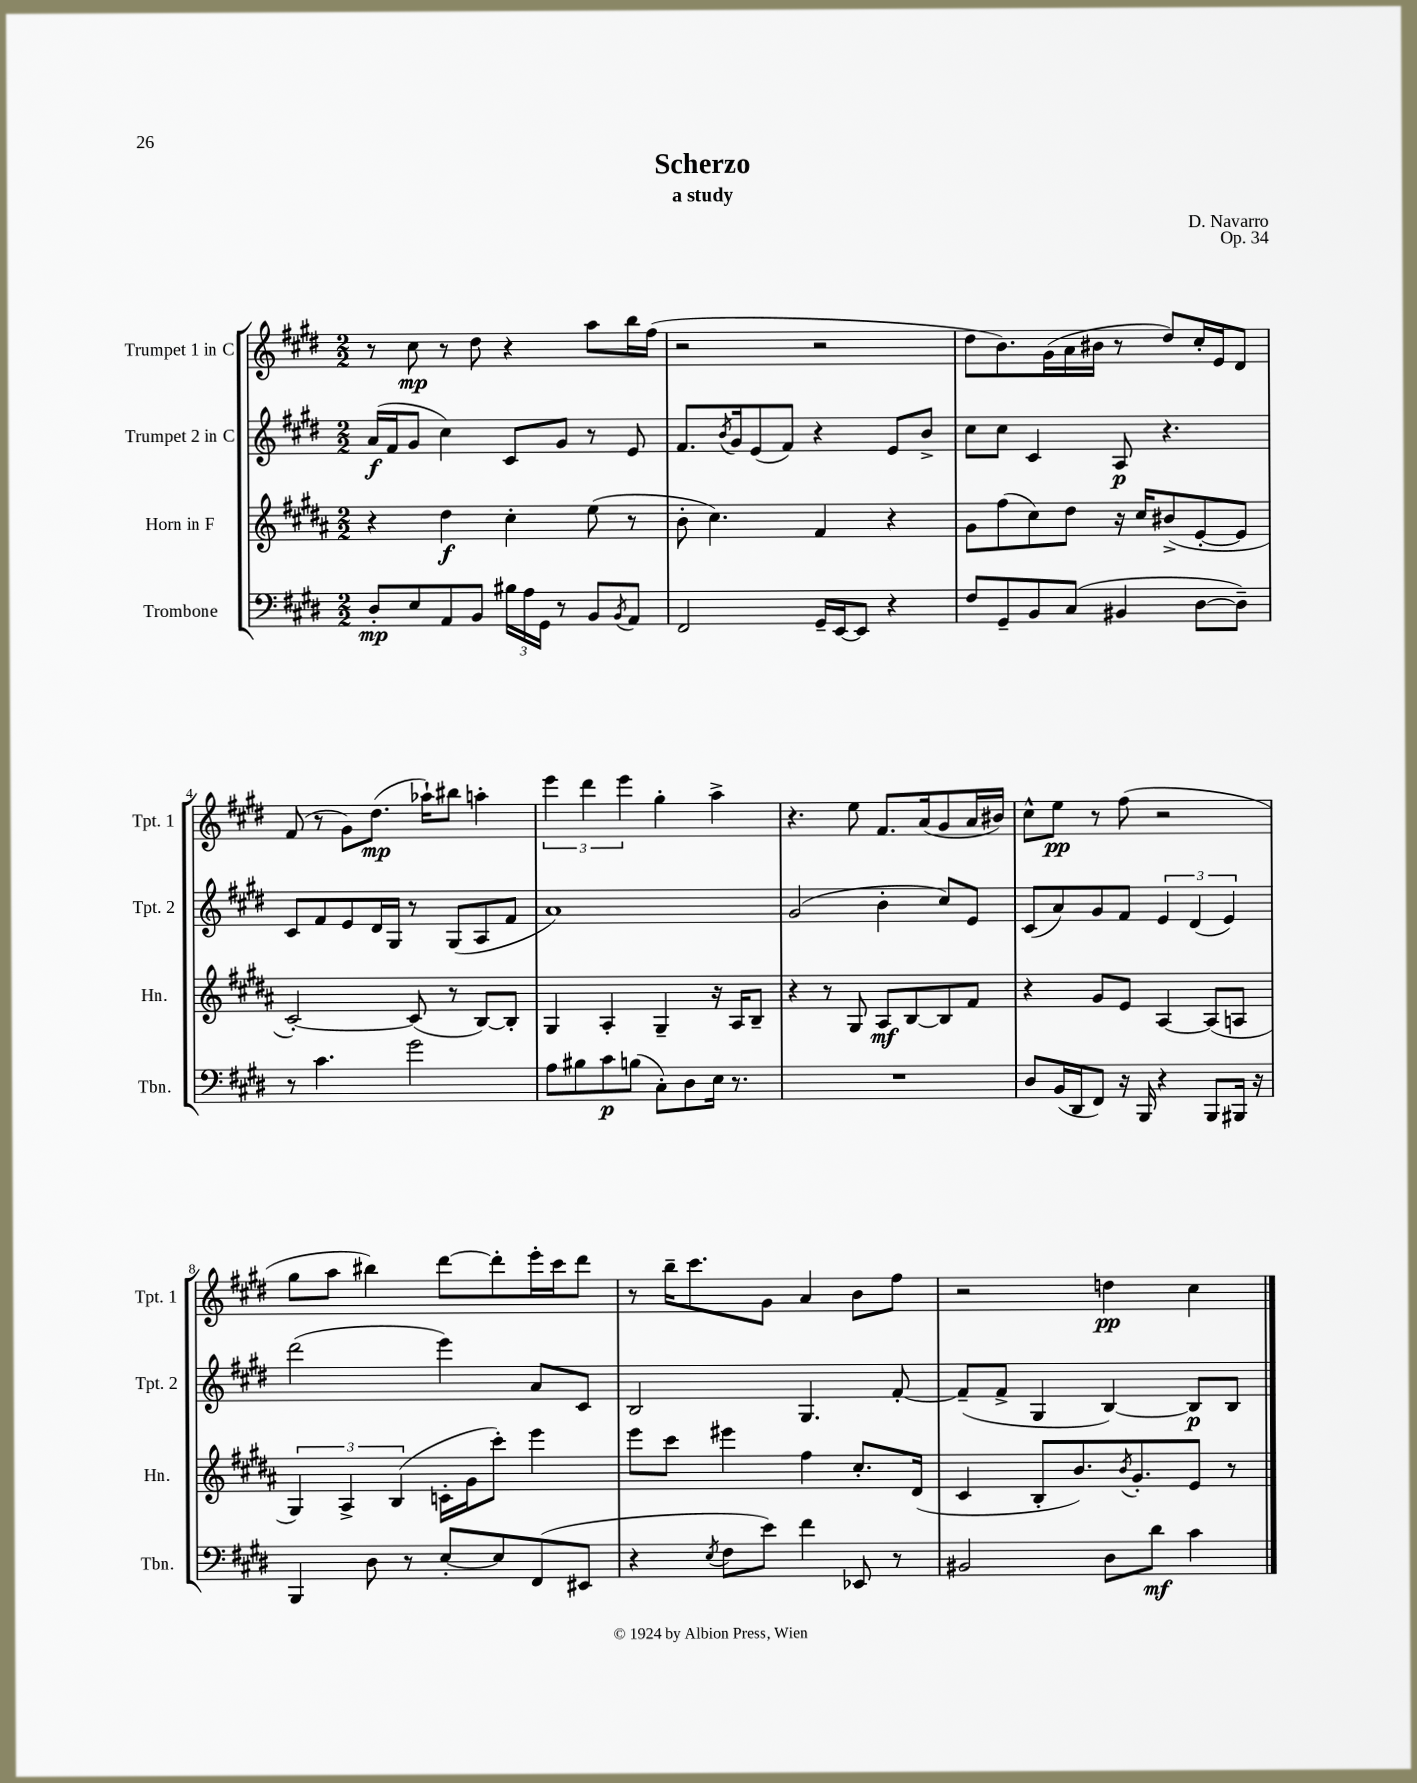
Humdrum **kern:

**kern	**kern	**kern	**kern
*staff4	*staff3	*staff2	*staff1
*clefF4	*clefG2	*clefG2	*clefG2
*k[f#c#g#d#]	*k[f#c#g#d#a#]	*k[f#c#g#d#]	*k[f#c#g#d#]
*M2/2	*M2/2	*M2/2	*M2/2
8D#'	4r	(16a	8r
.	.	16f#	.
8E	.	8g#	8cc#
8AA	4dd#	4cc#)	8r
8BB	.	.	8dd#
24B#	4cc#'	8c#	4r
24A	.	.	.
24GG#	.	.	.
8r	.	8g#	.
8BB	(8ee	8r	8aa
8qBB	.	.	.
8AA	8r	8e	16bb
.	.	.	(16ff#
=	=	=	=
2FF#	8b'	8.f#	2r
.	4.cc#)	.	.
.	.	8qb	.
.	.	16g#	.
.	.	(8e	.
.	.	8f#)	.
16GG#~	4f#	4r	2r
[16EE	.	.	.
8EE]	.	.	.
4r	4r	8e	.
.	.	8b^	.
=	=	=	=
8F#	8g#	8cc#	8dd#
8GG#~	(8ff#	8cc#	8.b)
8BB	8cc#)	4c#	.
.	.	.	(16g#
(8C#	8dd#	.	16a
.	.	.	16b#
4BB#	16r	8A	8r
.	16cc#	.	.
.	(8b#^	4.r	8dd#)
[8D#	[8e'	.	16cc#'
.	.	.	16e
8D#~])	8e]	.	8d#
=	=	=	=
8r	[2c#')	8c#	(8f#
4.c#	.	8f#	8r
.	.	8e	8g#)
.	.	16d#	(8.dd#
.	.	16G#	.
2g#	(8c#]	8r	.
.	.	.	16aa-`)
.	8r	(8G#	8bb#
.	[8B)	8A	4aa'
.	8B']	8f#	.
=	=	=	=
8A	4G#	1a)	6eee
8B#	.	.	.
.	.	.	6ddd#
8c#	4A#'	.	.
.	.	.	6eee
(8B	.	.	.
8C#')	4G#~	.	4gg#'
8D#	.	.	.
16E	16r	.	4aa^
8.r	16A#	.	.
.	8B~	.	.
=	=	=	=
1r	4r	(2g#	4.r
.	8r	.	.
.	8G#	.	8ee
.	8A#	4b'	8.f#
.	[8B	.	.
.	.	.	(16a
.	8B]	8cc#)	8g#
.	8f#	8e	16a
.	.	.	16b#)
=	=	=	=
8D#	4r	(8c#	8cc#^^
(16BB	.	8a)	8ee
16DD#	.	.	.
8FF#)	8g#	8g#	8r
16r	8e	8f#	(8ff#
16BBB	.	.	.
4r	[4A#	6e	2r
.	.	(6d#	.
8BBB	(8A#]	.	.
.	.	6e)	.
16BBB#	8A	.	.
16r	.	.	.
=	=	=	=
4BBB	6G#)	(2ddd#	8gg#
.	.	.	8aa
.	6A#^	.	.
8D#	.	.	4bb#)
.	(6B	.	.
8r	.	.	.
[8E'	16c'	4eee)	[8ddd#
.	16g#	.	.
8E]	8ccc#')	.	8ddd#']
(8FF#	4eee	8a	16eee'
.	.	.	16ccc#
8EE#	.	8c#	8ddd#
=	=	=	=
4r	8eee	2B	8r
.	8ccc#	.	16bb~
.	.	.	8.ccc#
8qE	.	.	.
8F#	4eee#	.	.
8e)	.	.	8g#
4f#	4ff#	4.G#	4a
8EE-	8.cc#'	.	8b
8r	.	[8f#'	8ff#
.	(16d#	.	.
=	=	=	=
2BB#	4c#	(8f#~]	2r
.	.	8f#^	.
.	8B'	4G#	.
.	8.b)	.	.
8D#	.	[4B)	4dd
.	8qb	.	.
.	8.g#'	.	.
8d#	.	.	.
4c#	8e	8B]	4cc#
.	8r	8B	.
==	==	==	==
*-	*-	*-	*-
